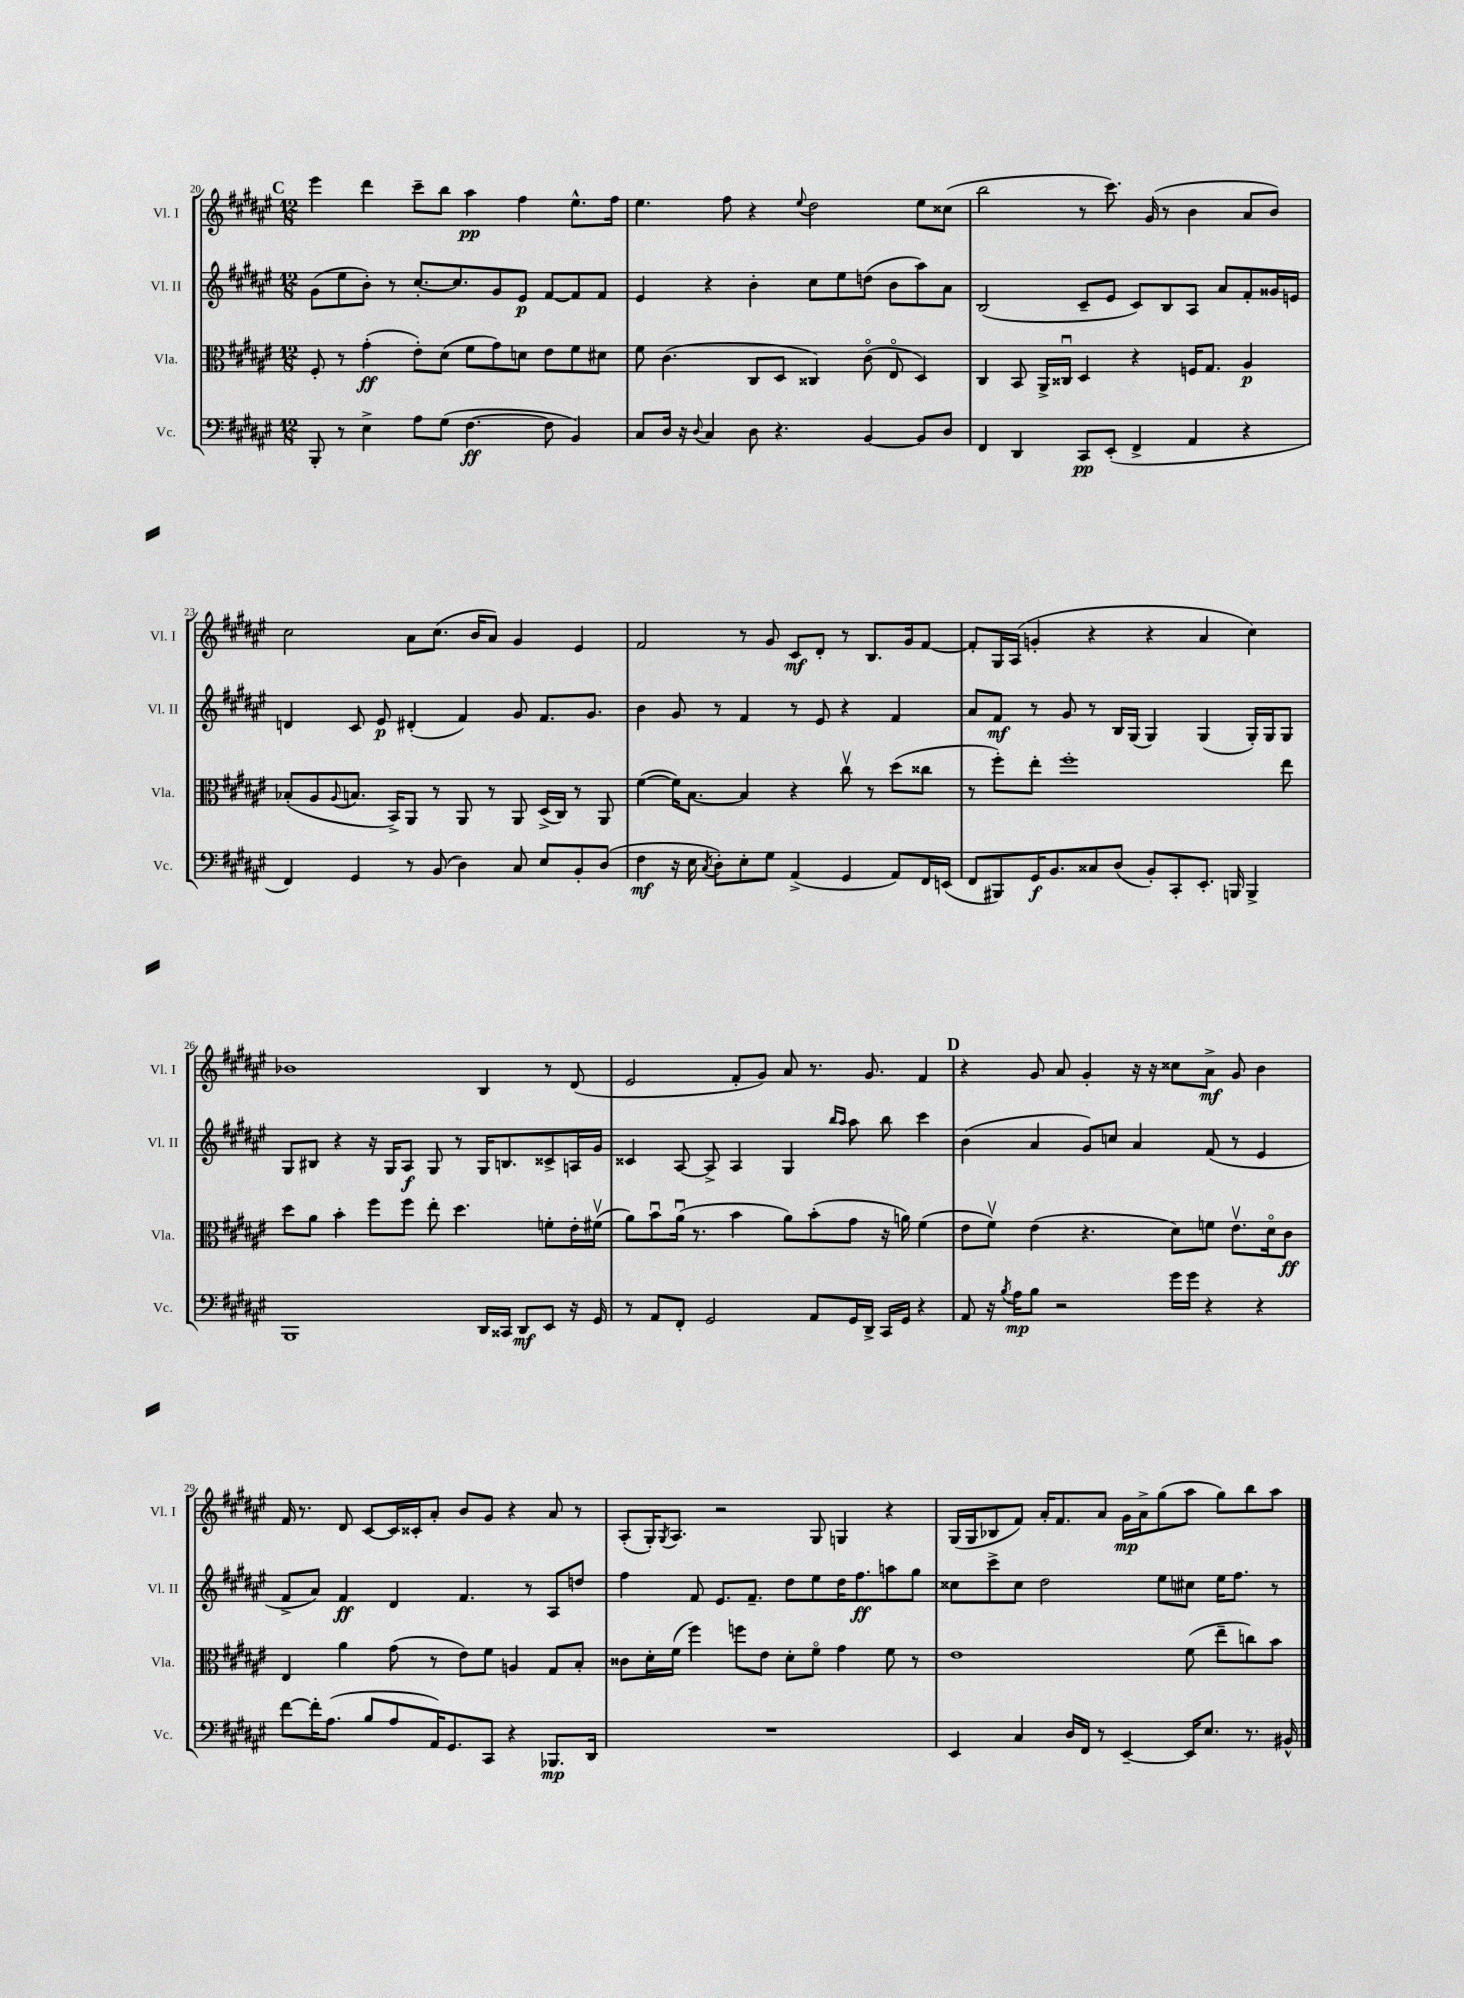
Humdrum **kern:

**kern	**dynam	**kern	**dynam	**kern	**dynam	**kern	**dynam
*part4	*part4	*part3	*part3	*part2	*part2	*part1	*part1
*staff4	*staff4	*staff3	*staff3	*staff2	*staff2	*staff1	*staff1
*I"Vc.	*	*I"Vla.	*	*I"Vl. II	*	*I"Vl. I	*
*I'Vc.	*	*I'Vla.	*	*I'Vl. II	*	*I'Vl. I	*
*clefF4	*	*clefC3	*	*clefG2	*	*clefG2	*
*k[f#c#g#d#a#e#]	*	*k[f#c#g#d#a#e#]	*	*k[f#c#g#d#a#e#]	*	*k[f#c#g#d#a#e#]	*
*M12/8	*	*M12/8	*	*M12/8	*	*M12/8	*
!!LO:REH:place=s1:t=C
=20	=20	=20	=20	=20	=20	=20	=20
8BBB'/	.	8F#'/	.	(8g#\L	.	4eee#\	.
8r	.	8r	.	8ee#\	.	.	.
4E#^\	.	(4g#'\	ff	8b'\J)	.	4ddd#\	.
.	.	.	.	8r	.	.	.
8A#\L	.	8e#'\L)	.	[8.cc#'/L	.	8ccc#~\L	.
(8G#\J	.	(8d#\J	.	.	.	8bb\J	.
.	.	.	.	8.cc#/]	.	.	.
[4.F#\	ff	8f#\L	.	.	.	4aa#\	pp
.	.	8g#\)	.	8g#/	.	.	.
.	.	8dn\J	.	8e#/J	p	4ff#\	.
8F#\]	.	8e#\L	.	[8f#/L	.	.	.
4BB/)	.	8f#\	.	8f#/]	.	8.ee#^^\L	.
.	.	8d#X\J	.	8f#/J	.	.	.
.	.	.	.	.	.	16ff#\Jk	.
=21	=21	=21	=21	=21	=21	=21	=21
8C#/L	.	8f#\	.	4e#/	.	4.ee#\	.
16D#/Jk	.	(4.c#\	.	.	.	.	.
16r	.	.	.	.	.	.	.
8qqD#/	.	.	.	.	.	.	.
4C#/	.	.	.	4r	.	.	.
.	.	.	.	.	.	8ff#\	.
8D#\	.	8C#/L	.	4b'\	.	4r	.
4.r	.	8D#/J	.	.	.	.	.
.	.	.	.	.	.	8qqee#/	.
.	.	4C##X/)	.	8cc#\L	.	2dd#\	.
.	.	.	.	8ee#\	.	.	.
[4BB/	.	(8c#\	.	(8ddn\J	.	.	.
.	.	8E#/	.	8b\L	.	.	.
8BB/L]	.	4D#/)	.	8aa#\)	.	8ee#\L	.
8D#/J	.	.	.	8a#\J	.	(8cc##X\J	.
=22	=22	=22	=22	=22	=22	=22	=22
4FF#/	.	4C#/	.	(2B/	.	2bb\	.
4DD#/	.	8BB/	.	.	.	.	.
.	.	16AA#^/LL	.	.	.	.	.
.	.	16C##Xu/JJ	.	.	.	.	.
8CC#/L	pp	4D#/	.	8c#~/L	.	8r	.
(8EE#'/J	.	.	.	8e#/J	.	8.ccc#\)	.
4FF#^/	.	4r	.	8c#/L)	.	.	.
.	.	.	.	.	.	(16g#/	.
.	.	.	.	8B/	.	8r	.
4AA#/	.	16Fn/KL	.	8A#/J	.	4b\	.
.	.	8.G#/J	.	.	.	.	.
.	.	.	.	8a#/L	.	.	.
4r	.	4A#/	p	8f#'/	.	8a#/L	.
.	.	.	.	16g##X/L	.	8b/J)	.
.	.	.	.	16en/JJ	.	.	.
!!LO:LB:g=z
=23	=23	=23	=23	=23	=23	=23	=23
4FF#/)	.	(8B-X'/L	.	4dn/	.	2cc#\	.
.	.	8A#/	.	.	.	.	.
.	.	8qqA#/	.	.	.	.	.
4GG#/	.	8.Bn/J	.	8c#/	.	.	.
.	.	.	.	8e#/	p	.	.
.	.	16BB^/KL)	.	.	.	.	.
8r	.	8AA#/J	.	(4d#X'/	.	8a#\L	.
(8BB/	.	8r	.	.	.	(8.cc#\J	.
4D#\)	.	8AA#/	.	4f#/)	.	.	.
.	.	.	.	.	.	16b/KL	.
.	.	8r	.	.	.	8a#/J)	.
8C#/	.	8AA#/	.	8g#/	.	4g#/	.
8E#/L	.	(16D#^/LL	.	8.f#/L	.	.	.
.	.	16C#/JJ)	.	.	.	.	.
8BB'/	.	8r	.	.	.	4e#/	.
.	.	.	.	8.g#/J	.	.	.
(8D#/J	.	8AA#/	.	.	.	.	.
=24	=24	=24	=24	=24	=24	=24	=24
4F#\	mf	([4f#\	.	4b\	.	2f#/	.
16r	.	16f#\KL])	.	8g#/	.	.	.
16E#\	.	[8.B\J	.	.	.	.	.
8qC#/	.	.	.	.	.	.	.
8D#'\L)	.	.	.	8r	.	.	.
8E#'\	.	4B/]	.	4f#/	.	8r	.
8G#\J	.	.	.	.	.	8g#/	.
(4AA#^/	.	4r	.	8r	.	8c#/L	mf
.	.	.	.	8e#/	.	8d#'/J	.
4GG#/	.	8cc#v\	.	4r	.	8r	.
.	.	8r	.	.	.	8.B/L	.
8AA#/L)	.	(8dd#\L	.	4f#/	.	.	.
.	.	.	.	.	.	16g#/k	.
16FF#/L	.	8cc##X\J	.	.	.	[8f#/J	.
(16EEn/JJ	.	.	.	.	.	.	.
=25	=25	=25	=25	=25	=25	=25	=25
8FF#/L	.	8r	.	8a#/L	.	8f#'/L]	.
8BBB#X/)	.	8ff#'\L)	.	8f#/J	mf	16G#/L	.
.	.	.	.	.	.	(16A#/JJ	.
16GG#/K	f	8ee#'\J	.	8r	.	4gn'/	.
8.BB/	.	.	.	.	.	.	.
.	.	1ff#'	.	8g#/	.	.	.
8C##X/	.	.	.	8r	.	4r	.
(8D#/J	.	.	.	16B/LL	.	.	.
.	.	.	.	(16G#/JJ	.	.	.
8BB'/L)	.	.	.	4G#/)	.	4r	.
8CC#'/	.	.	.	.	.	.	.
8.EE#'/J	.	.	.	(4G#/	.	4a#/	.
16BBBn/	.	.	.	.	.	.	.
4BBB^/	.	.	.	16G#'/LL)	.	4cc#\)	.
.	.	.	.	16G#/J	.	.	.
.	.	8ee#\	.	8G#/J	.	.	.
!!LO:LB:g=z
=26	=26	=26	=26	=26	=26	=26	=26
1BBB	.	8dd#\L	.	8G#/L	.	1b-X	.
.	.	8a#\J	.	8B#X/J	.	.	.
.	.	4b'\	.	4r	.	.	.
.	.	8ff#\L	.	16r	.	.	.
.	.	.	.	16G#/KL	.	.	.
.	.	8ff#\J	.	8A#/J	f	.	.
.	.	8ee#'\	.	8G#/	.	.	.
.	.	4.dd#\	.	8r	.	.	.
16DD#/LL	.	.	.	16G#/KL	.	4B/	.
16CC##X/JJ	.	.	.	8.Bn/	.	.	.
8DD#/L	mf	.	.	.	.	.	.
8EE#/J	.	8fn'\L	.	8c##X^/	.	8r	.
16r	.	16e#'\L	.	16An/L	.	(8d#/	.
16GG#/	.	(16f#Xv\JJ	.	16g#/JJ	.	.	.
=27	=27	=27	=27	=27	=27	=27	=27
8r	.	8a#\L)	.	4c##X/	.	2e#/	.
8AA#/L	.	8bu\	.	.	.	.	.
8FF#'/J	.	(16a#u\Jk	.	[8A#/	.	.	.
.	.	8.r	.	.	.	.	.
2GG#/	.	.	.	8A#^/]	.	.	.
.	.	4b\	.	4A#/	.	8f#'/L	.
.	.	.	.	.	.	8g#/J)	.
.	.	8a#\L)	.	4G#/	.	8a#/	.
8AA#/L	.	(8b'\	.	.	.	8.r	.
.	.	.	.	16qqbb/LL	.	.	.
.	.	.	.	16qqaa#/JJ	.	.	.
16GG#/L	.	8g#\J	.	8aa#\	.	.	.
16DD#^/JJ	.	.	.	.	.	8.g#/	.
16CC#/LL	.	16r	.	8bb\	.	.	.
16GG#/JJ	.	16an\)	.	.	.	.	.
4r	.	(4f#\	.	4ccc#\	.	4f#/	.
!!LO:REH:place=s1:t=D
=28	=28	=28	=28	=28	=28	=28	=28
8AA#/	.	8e#\L	.	(4b\	.	4r	.
16r	.	8f#v\J)	.	.	.	.	.
8qB/	.	.	.	.	.	.	.
16A#\KL	mp	.	.	.	.	.	.
8B\J	.	(4e#\	.	4a#/	.	8g#/	.
2r	.	.	.	.	.	8a#/	.
.	.	4.r	.	8g#/L)	.	4g#'/	.
.	.	.	.	8ccn/J	.	.	.
.	.	.	.	4a#/	.	16r	.
.	.	.	.	.	.	16r	.
16g#\LL	.	8d#\L)	.	.	.	8cc##X\L	.
16g#\JJ	.	.	.	.	.	.	.
4r	.	8fn\J	.	(8f#/	.	8a#^\J	mf
.	.	8.e#v\L	.	8r	.	8g#/	.
4r	.	.	.	4e#/	.	4b\	.
.	.	16d#\k	.	.	.	.	.
.	.	8c#\J	ff	.	.	.	.
!!LO:LB:g=z
=29	=29	=29	=29	=29	=29	=29	=29
[8f#\L	.	4E#/	.	8f#^/L	.	16f#/	.
.	.	.	.	.	.	8.r	.
16f#'\K]	.	.	.	8a#/J)	.	.	.
(8.A#\J	.	.	.	.	.	.	.
.	.	4a#\	.	4f#/	ff	8d#/	.
8B/L	.	.	.	.	.	[8c#/L	.
8A#/	.	(8g#\	.	4d#/	.	16c#/L]	.
.	.	.	.	.	.	16c##X'/J	.
16AA#/K)	.	8r	.	.	.	8a#'/J	.
8.GG#/	.	.	.	.	.	.	.
.	.	8e#\L)	.	4.f#/	.	8b/L	.
8CC#/J	.	8f#\J	.	.	.	8g#/J	.
4r	.	4An/	.	.	.	4r	.
.	.	.	.	8r	.	.	.
8.BBB-X/L	mp	8G#/L	.	8A#/L	.	8a#/	.
.	.	8B'/J	.	8ddn/J	.	8r	.
16DD#/Jk	.	.	.	.	.	.	.
=30	=30	=30	=30	=30	=30	=30	=30
1.r	.	8c##X\L	.	4ff#\	.	(8A#'/L	.
.	.	16d#'\L	.	.	.	16G#'/K)	.
.	.	.	.	.	.	8qG#/	.
.	.	(16f#\JJ	.	.	.	8.A#/J	.
.	.	4ff#\)	.	8f#/	.	.	.
.	.	.	.	8.e#/L	.	2r	.
.	.	8ffn\L	.	.	.	.	.
.	.	.	.	8.f#~/J	.	.	.
.	.	8e#\J	.	.	.	.	.
.	.	8d#'\L	.	8dd#\L	.	.	.
.	.	8f#\J	.	8ee#\	.	8G#/	.
.	.	4g#\	.	16dd#\K	.	4Gn/	.
.	.	.	.	8.ff#\	ff	.	.
.	.	8f#\	.	8aan\	.	4r	.
.	.	8r	.	8gg#\J	.	.	.
=31	=31	=31	=31	=31	=31	=31	=31
4EE#/	.	1e#	.	8cc##X\L	.	(16G#/LL	.
.	.	.	.	.	.	16G#/J	.
.	.	.	.	8ccc#^\	.	8B-X/	.
4C#/	.	.	.	8cc##\J	.	8f#/J)	.
.	.	.	.	2dd#\	.	16a#'/KL	.
.	.	.	.	.	.	8.f#/	.
16D#/LL	.	.	.	.	.	.	.
16FF#/JJ	.	.	.	.	.	.	.
8r	.	.	.	.	.	8a#/J	.
[4EE#~/	.	.	.	.	.	16g#\LL	mp
.	.	.	.	.	.	16a#^\J	.
.	.	.	.	8ee#\L	.	(8gg#\	.
16EE#/KL]	.	(8f#\	.	8cc#X\J	.	8aa#\J	.
8.E#/J	.	.	.	.	.	.	.
.	.	8ee#~\L	.	16ee#\KL	.	8gg#\L)	.
.	.	.	.	8.ff#\J	.	.	.
8.r	.	8ccn\)	.	.	.	8bb\	.
.	.	8b\J	.	8r	.	8aa#\J	.
16BB#X^^/	.	.	.	.	.	.	.
==	==	==	==	==	==	==	==
*-	*-	*-	*-	*-	*-	*-	*-
